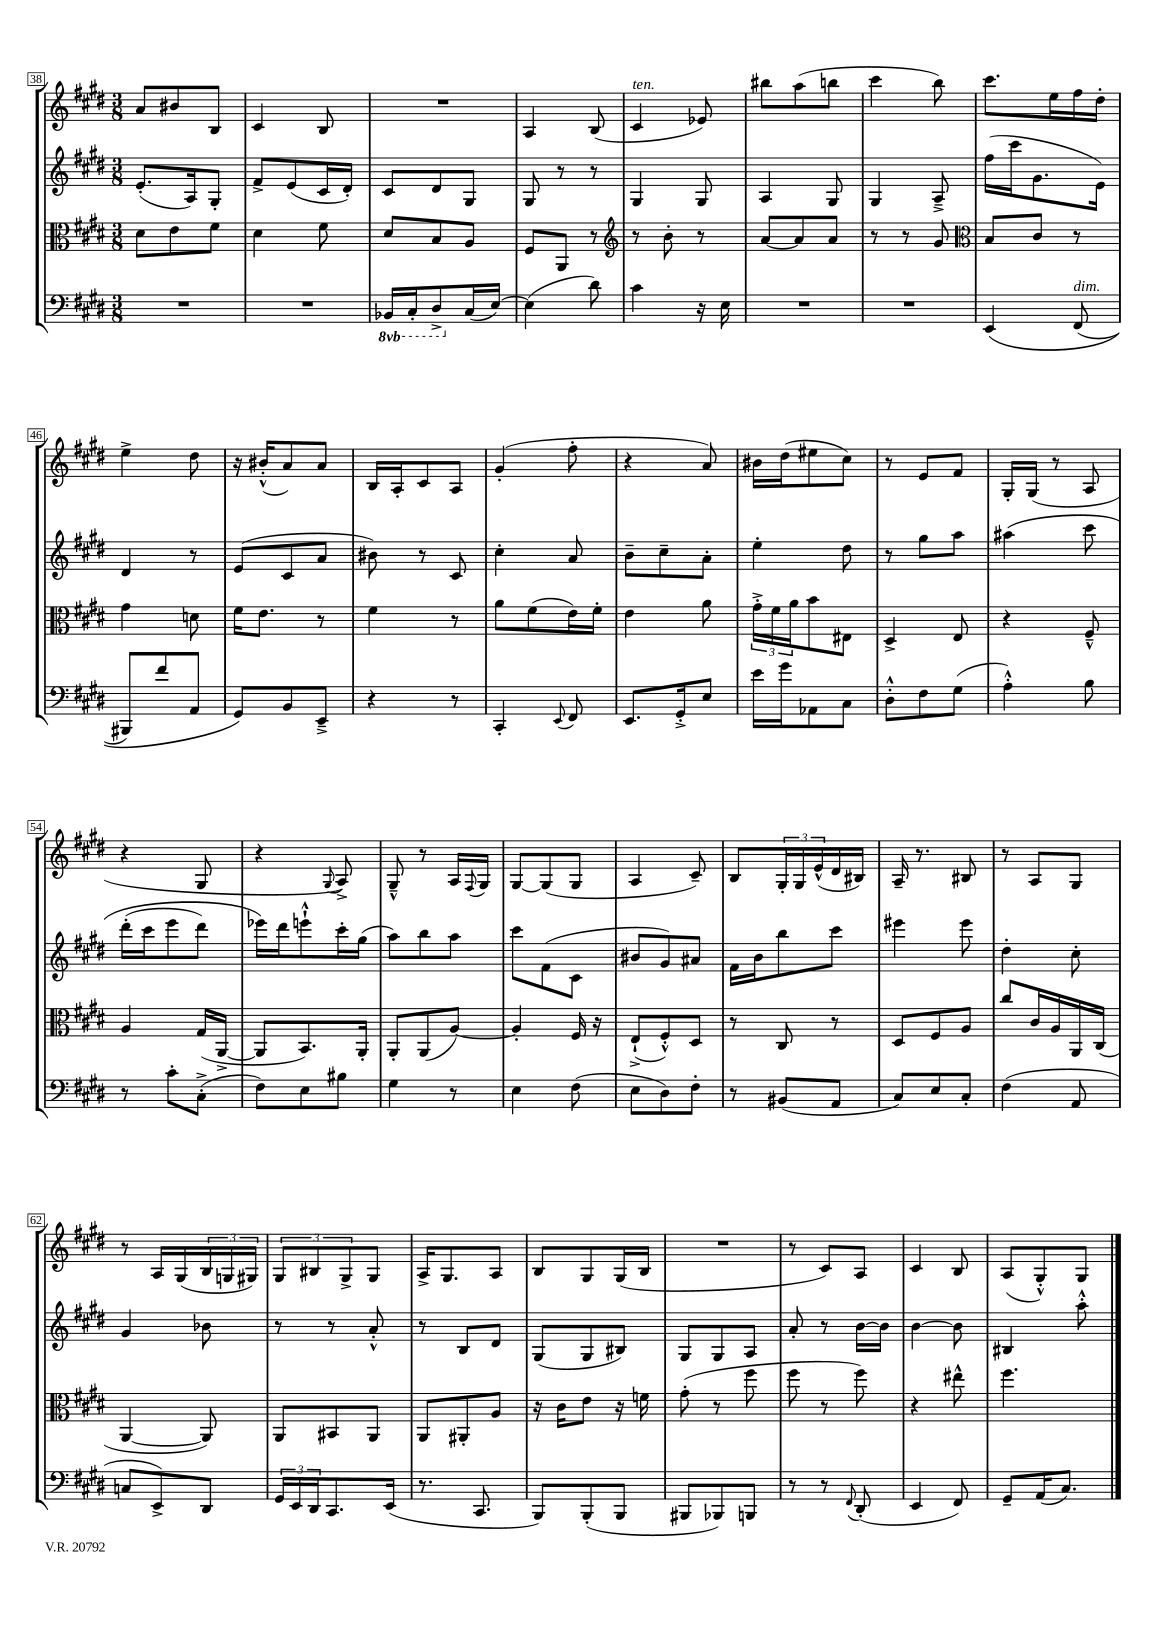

**kern	**kern	**kern	**kern
*part4	*part3	*part2	*part1
*staff4	*staff3	*staff2	*staff1
*clefF4	*clefC3	*clefG2	*clefG2
*k[f#c#g#d#]	*k[f#c#g#d#]	*k[f#c#g#d#]	*k[f#c#g#d#]
*M3/8	*M3/8	*M3/8	*M3/8
=38	=38	=38	=38
4.r	8d#\L	(8.e'/L	8a/L
.	8e\	.	8b#X/
.	.	16A/k)	.
.	8f#\J	8G#'/J	8B/J
=39	=39	=39	=39
4.r	4d#\	8f#^/L	4c#/
.	.	(8e/	.
.	8f#\	16c#/L	8B/
.	.	16d#'/JJ)	.
=40	=40	=40	=40
*8ba	*	*	*
16BBB-X/LL	8d#/L	8c#/L	4.r
16CC#'/J	.	.	.
8DD#^/	8B/	8d#/	.
*X8ba	*	*	*
(16C#/L	8A/J	8G#/J	.
[16E/JJ)	.	.	.
=41	=41	=41	=41
(4E\]	8F#/L	8G#/	4A/
.	8AA/J	8r	.
8d#\)	8r	8r	(8B/
=42	=42	=42	=42
*	*clefG2	*	*
!	!	!	!LO:TX:a:i:t=ten.
4c#\	8r	4G#/	4c#/
.	8b'\	.	.
16r	8r	8G#/	8e-X/)
16E\	.	.	.
=43	=43	=43	=43
4.r	[8a/L	4A/	8bb#X\L
.	8a/]	.	(8aa\
.	8a/J	8G#/	8bbn\J
=44	=44	=44	=44
4.r	8r	4G#/	4ccc#\
.	8r	.	.
.	8g#/	8A~^/	8bb\)
=45	=45	=45	=45
*	*clefC3	*	*
(4EE/	8B/L	(16ff#\LL	8.ccc#\L
.	.	16ccc#\J	.
.	8c#/J	8.g#\	.
.	.	.	16ee\L
!LO:TX:a:i:t=dim.	!	!	!
(8FF#/	8r	.	16ff#\
.	.	16e\Jk)	16dd#'\JJ
!!LO:LB:g=z
=46	=46	=46	=46
8BBB#X/L)	4g#\	4d#/	4ee^\
8f#/	.	.	.
8AA/J	8dn\	8r	8dd#\
=47	=47	=47	=47
8GG#/L)	16f#\KL	(8e/L	16r
.	8.e\J	.	(16b#X'^^/KL
8BB/	.	8c#/	8a/)
8EE~^/J	8r	8a/J	8a/J
=48	=48	=48	=48
4r	4f#\	8b#X\)	16B/LL
.	.	.	16A'/J
.	.	8r	8c#/
8r	8r	8c#/	8A/J
=49	=49	=49	=49
4CC#'/	8a\L	4cc#'\	(4g#'/
.	(8f#\	.	.
8qqEE/	.	.	.
8FF#/	16e\L)	8a/	8ff#'\
.	16f#'\JJ	.	.
=50	=50	=50	=50
8.EE/L	4e\	8b~\L	4r
.	.	8cc#~\	.
16GG#'^/k	.	.	.
8E/J	8a\	8a'\J	8a/)
=51	=51	=51	=51
16e\LL	24g#'^\LL	4ee'\	16b#X\LL
.	24f#\	.	.
16g#\J	.	.	(16dd#\J
.	24a\J	.	.
8AA-X\	8b\	.	8ee#X\
8C#\J	8E#X\J	8dd#\	8cc#\J)
=52	=52	=52	=52
8D#'^^\L	4D#^/	8r	8r
8F#\	.	8gg#\L	8e/L
(8G#\J	8E/	8aa\J	8f#/J
=53	=53	=53	=53
4A'^^\)	4r	(4aa#X\	16G#'/LL
.	.	.	(16G#/JJ
.	.	.	8r
8B\	8F#~^^/	8ccc#\	8A/
!!LO:LB:g=z
=54	=54	=54	=54
8r	4A/	(16ddd#'\LL	4r
.	.	16ccc#\J	.
8c#'\L	.	8eee\	.
(8C#'^\J	(16G#/LL	8ddd#\J)	8G#/
.	[16AA^/JJ	.	.
=55	=55	=55	=55
8F#\L)	8AA/L]	16eee-X\LL)	4r
.	.	16ddd#\J	.
8E\	8.BB/)	8eeen`^^\	.
.	.	.	8qqG#/
8B#X\J	.	16ccc#'\L	8A^/)
.	16AA'/Jk	(16gg#\JJ	.
=56	=56	=56	=56
4G#\	8AA'/L	8aa\L)	8G#~^^/
.	(8AA/	8bb\	8r
8r	[8A/J)	8aa\J	16A/LL
.	.	.	8qqF#/
.	.	.	16G#/JJ
=57	=57	=57	=57
4E\	4A'/]	8ccc#\L	[8G#/L
.	.	(8f#\	(8G#/]
(8F#\	16F#/	8c#\J	8G#/J
.	16r	.	.
=58	=58	=58	=58
8E\L	(8E`^/L	8b#X/L	4A/
8D#\)	8F#'^^/)	8g#/)	.
8F#'\J	8D#/J	8a#X/J	8c#~/)
=59	=59	=59	=59
8r	8r	16f#\LL	8B/L
.	.	16b\J	.
(8BB#X/L	8C#/	8bb\	24G#'/L
.	.	.	24G#/
.	.	.	(24e^^/
8AA/J	8r	8ccc#\J	16d#/
.	.	.	16B#X/JJ)
=60	=60	=60	=60
8C#/L)	8D#/L	4eee#X\	16A~/
.	.	.	8.r
8E/	8F#/	.	.
8C#'/J	8A/J	8eee#\	8B#X/
=61	=61	=61	=61
(4F#\	8cc#/L	4dd#'\	8r
.	16c#/L	.	8A/L
.	16A/	.	.
8AA/	16AA/	8cc#'\	8G#/J
.	(16C#/JJ	.	.
!!LO:LB:g=z
=62	=62	=62	=62
8Cn/L	[4AA/	4g#/	8r
8EE^/)	.	.	16A/LL
.	.	.	(16G#/
8DD#/J	8AA/])	8b-X\	24B/
.	.	.	24Gn/
.	.	.	24G#X/JJ)
=63	=63	=63	=63
24GG#/LL	8AA/L	8r	12G#/L
24EE/	.	.	.
24DD#/J	.	.	12B#X/
8.CC#/	8BB#X/	8r	.
.	.	.	12G#^/
.	8AA/J	8a'^^/	8G#/J
(16EE/Jk	.	.	.
=64	=64	=64	=64
8.r	8AA/L	8r	16A^/KL
.	.	.	8.G#/
.	8AA#X'/	8B/L	.
8.CC#/	.	.	.
.	8A/J	8d#/J	8A/J
=65	=65	=65	=65
8BBB/L)	16r	(8G#/L	8B/L
.	16c#\KL	.	.
(8BBB'/	8e\J	8G#/	8G#/
8BBB/J	16r	8B#X/J)	(16G#/L
.	16fn\	.	16B/JJ
=66	=66	=66	=66
8BBB#X/L	(8g#'\	8G#/L	4.r
8BBB-X/)	8r	8G#/	.
8BBBn/J	8ff#\	8A/J	.
=67	=67	=67	=67
8r	8ff#\	8a'/	8r
8r	8r	8r	8c#/L)
8qqFF#/	.	.	.
(8DD#'/	8ff#\)	[16b\LL	8A/J
.	.	16b\JJ]	.
=68	=68	=68	=68
4EE/	4r	[4b\	4c#/
8FF#/)	8ee#X^^\	8b\]	8B/
=69	=69	=69	=69
8GG#~/L	4.ff#\	4B#X/	(8A/L
(16AA/K	.	.	8G#'^^/)
8.C#/J)	.	.	.
.	.	8aa'^^\	8G#/J
==	==	==	==
*-	*-	*-	*-
